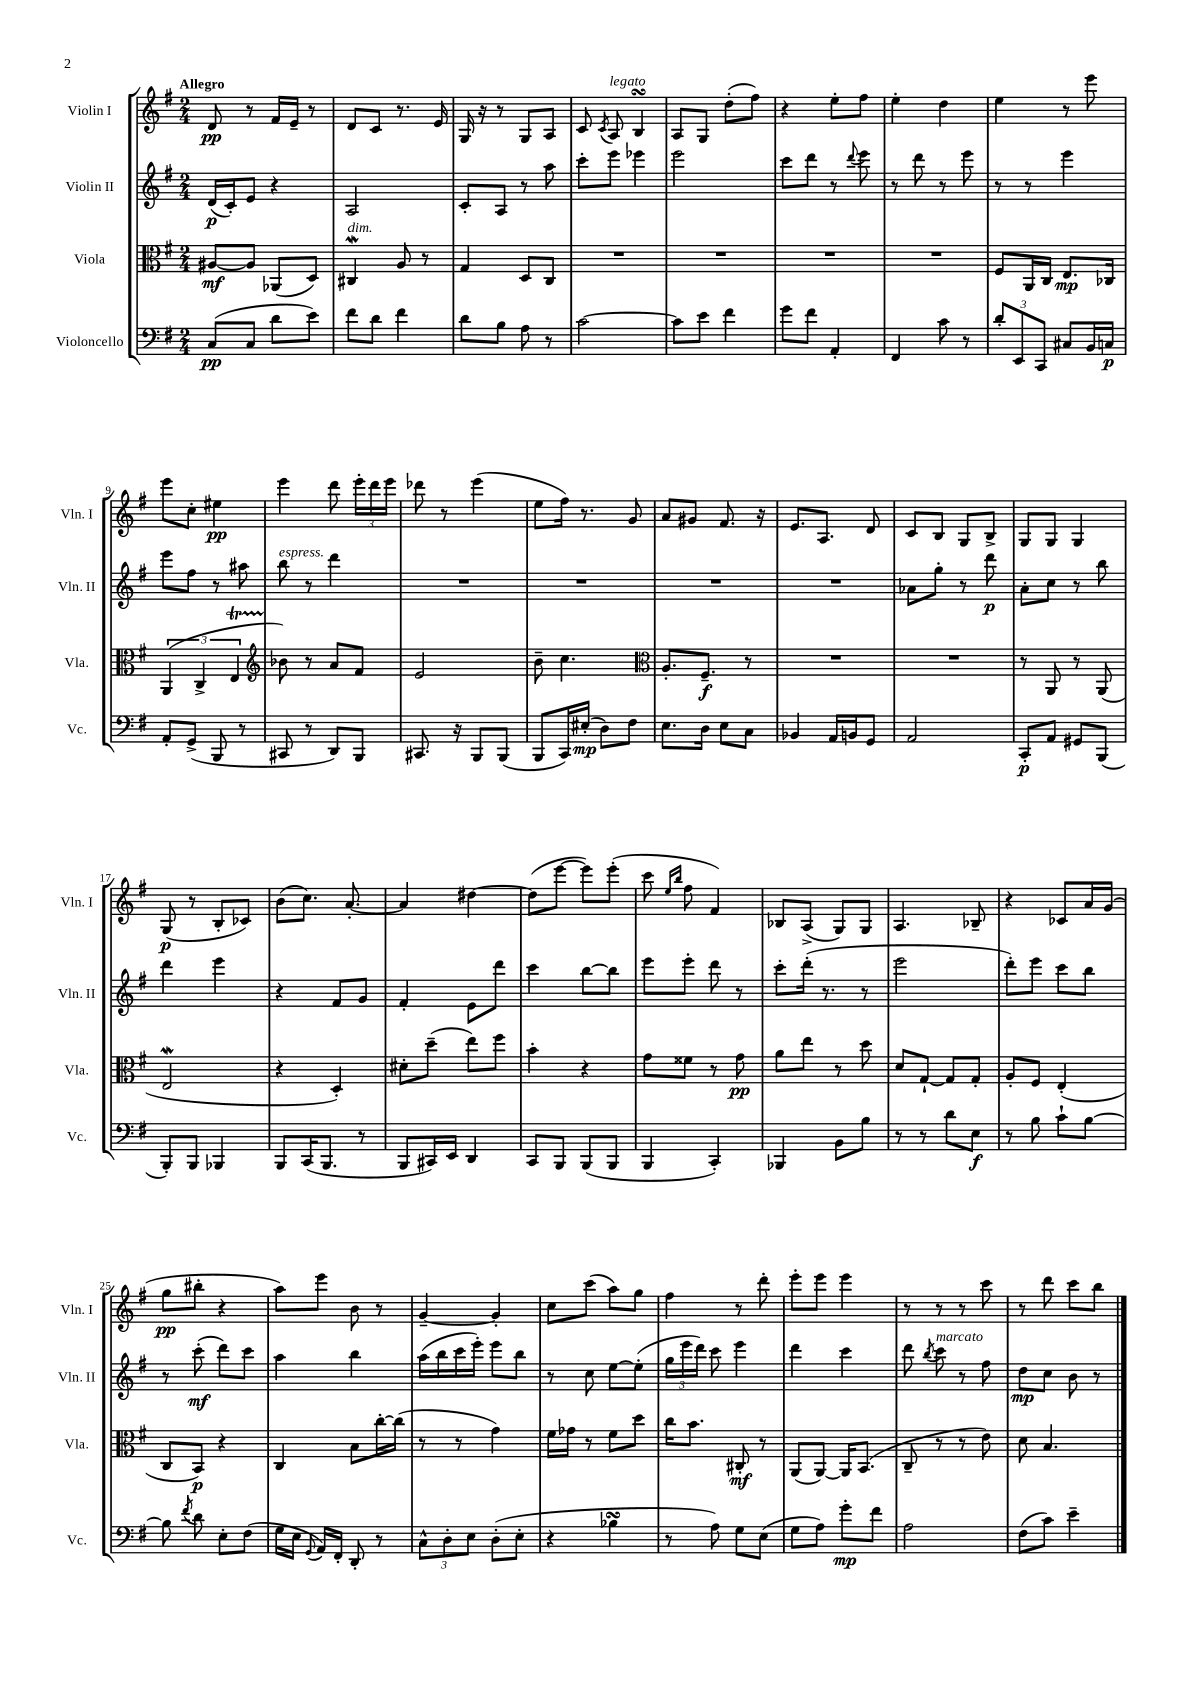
<<
\new StaffGroup <<
\new Staff = "s0" \with { instrumentName = "Violin I" shortInstrumentName = "Vln. I" } {
    \clef treble \key g \major \numericTimeSignature \time 2/4 \tempo "Allegro"
    \autoBeamOff d'8\pp r8 fis'16[ e'16]-- r8 |
    d'8[ c'8] r8. e'16 |
    g16 r16 r8 g8[ a8] |
    c'8 \acciaccatura { c'8 } a8^\markup { \italic "legato" } b4\turn |
    a8[ g8] d''8[-.( fis''8]) |
    r4 e''8[-. fis''8] |
    e''4-. d''4 |
    e''4 r8 e'''8 |
    e'''8[ c''8]-. eis''4\pp |
    e'''4 d'''8 \tuplet 3/2 { e'''16[-. d'''16 e'''16] } |
    des'''8 r8 e'''4( |
    e''8[ fis''16]) r8. g'8 |
    a'8[ gis'8] fis'8. r16 |
    e'8.[ a8.] d'8 |
    c'8[ b8] g8[ b8]-> |
    g8[ g8] g4 |
    g8\p( r8 b8[-. ces'8]) |
    b'8[( c''8.]) a'8.~-. |
    a'4 dis''4~ |
    dis''8[( e'''8]~ e'''8[) e'''8]-.( |
    c'''8 \grace { e''16[ b''16] } fis''8 fis'4) |
    bes8[ a8]->( g8[) g8] |
    a4. bes8-- |
    r4 ces'8[ a'16 g'16]( |
    g''8[\pp bis''8]-. r4 |
    a''8[) e'''8] b'8 r8 |
    g'4~-- g'4-. |
    c''8[ c'''8]( a''8[) g''8] |
    fis''4 r8 d'''8-. |
    e'''8[-. e'''8] e'''4 |
    r8 r8 r8 c'''8 |
    r8 d'''8 c'''8[ b''8] \bar "|." |
}
\new Staff = "s1" \with { instrumentName = "Violin II" shortInstrumentName = "Vln. II" } {
    \clef treble \key g \major \numericTimeSignature \time 2/4
    \autoBeamOff d'16[\p( c'16-.) e'8] r4 |
    a2 |
    c'8[-. a8] r8 a''8 |
    c'''8[-. e'''8] ees'''4 |
    e'''2 |
    c'''8[ d'''8] r8 \appoggiatura { d'''8 } e'''8 |
    r8 d'''8 r8 e'''8 |
    r8 r8 e'''4 |
    e'''8[ fis''8] r8 ais''8 |
    b''8^\markup { \italic "espress." } r8 d'''4 |
    R2 |
    R2 |
    R2 |
    R2 |
    aes'8[ g''8]-. r8 d'''8\p |
    a'8[-. c''8] r8 b''8 |
    d'''4 e'''4 |
    r4 fis'8[ g'8] |
    fis'4-. e'8[ d'''8] |
    c'''4 b''8[~ b''8] |
    e'''8[ e'''8]-. d'''8 r8 |
    c'''8[-. d'''16]-.( r8. r8 |
    e'''2 |
    d'''8[-.) e'''8] c'''8[ b''8] |
    r8 c'''8-.\mf( d'''8[) c'''8] |
    a''4 b''4 |
    a''16[( b''16 c'''16 e'''16]-.) e'''8[ b''8] |
    r8 c''8 e''8[~ e''8]-.( |
    \tuplet 3/2 { g''16[ e'''16 d'''16]) } c'''8 e'''4 |
    d'''4 c'''4 |
    d'''8 \acciaccatura { b''8 } c'''8^\markup { \italic "marcato" } r8 fis''8 |
    d''8[\mp c''8] b'8 r8 \bar "|." |
}
\new Staff = "s2" \with { instrumentName = "Viola" shortInstrumentName = "Vla." } {
    \clef alto \key g \major \numericTimeSignature \time 2/4
    \autoBeamOff ais8[~\mf ais8] aes,8[( d8]) |
    cis4\mordent^\markup { \italic "dim." } a8 r8 |
    g4 d8[ c8] |
    R2 |
    R2 |
    R2 |
    R2 |
    fis8[ a,16 c16] e8.[\mp ces16] |
    \tuplet 3/2 { a,4( c4-> e4\startTrillSpan } |
    \clef treble bes'8\stopTrillSpan) r8 a'8[ fis'8] |
    e'2 |
    b'8-- c''4. |
    \clef alto a8.[-. fis8.]--\f r8 |
    R2 |
    R2 |
    r8 a,8 r8 a,8( |
    e2\mordent |
    r4 d4-.) |
    dis'8[-. d''8]--( e''8[) fis''8] |
    b'4-. r4 |
    g'8[ fisis'8] r8 g'8\pp |
    a'8[ e''8] r8 d''8 |
    d'8[ g8]~-! g8[ g8]-. |
    a8[-. fis8] e4-.( |
    c8[ b,8]\p) r4 |
    c4 b8[ c''16~-. c''16]( |
    r8 r8 g'4) |
    fis'16[ ges'16] r8 fis'8[ d''8] |
    c''16[ b'8.] cis8-.\mf r8 |
    a,8[( a,8]~) a,16[ b,8.]( |
    c8-- r8 r8 e'8) |
    d'8 b4. \bar "|." |
}
\new Staff = "s3" \with { instrumentName = "Violoncello" shortInstrumentName = "Vc." } {
    \clef bass \key g \major \numericTimeSignature \time 2/4
    \autoBeamOff c8[\pp( c8] d'8[ e'8]) |
    fis'8[ d'8] fis'4 |
    d'8[ b8] a8 r8 |
    c'2~ |
    c'8[ e'8] fis'4 |
    g'8[ fis'8] a,4-. |
    fis,4 c'8 r8 |
    \tuplet 3/2 { d'8[-. e,8 c,8] } cis8[ b,16 c16]\p |
    a,8[-. g,8]->( b,,8 r8 |
    cis,8 r8 d,8[) b,,8] |
    cis,8. r16 b,,8[ b,,8]( |
    b,,8[ c,16) eis16]-.\mp( d8[) fis8] |
    e8.[ d16] e8[ c8] |
    bes,4 a,16[ b,16 g,8] |
    a,2 |
    c,8[-.\p a,8] gis,8[ b,,8]( |
    b,,8[-.) b,,8] bes,,4 |
    b,,8[ c,16( b,,8.] r8 |
    b,,8[ cis,16) e,16] d,4 |
    c,8[ b,,8] b,,8[( b,,8] |
    b,,4 c,4-.) |
    bes,,4 b,8[ b8] |
    r8 r8 d'8[ e8]\f |
    r8 b8 c'8[-! b8]~ |
    b8 \acciaccatura { fis'8 } d'8 e8[-. fis8]( |
    g16[ e16] \appoggiatura { g,8 } a,16[) fis,16]-. d,8-. r8 |
    \tuplet 3/2 { c8[-^ d8-. e8] } d8[-.( e8]-. |
    r4 bes4\turn |
    r8 a8) g8[ e8]( |
    g8[ a8]) g'8[-.\mp fis'8] |
    a2 |
    fis8[( c'8]) e'4-- \bar "|." |
}
>>
>>
